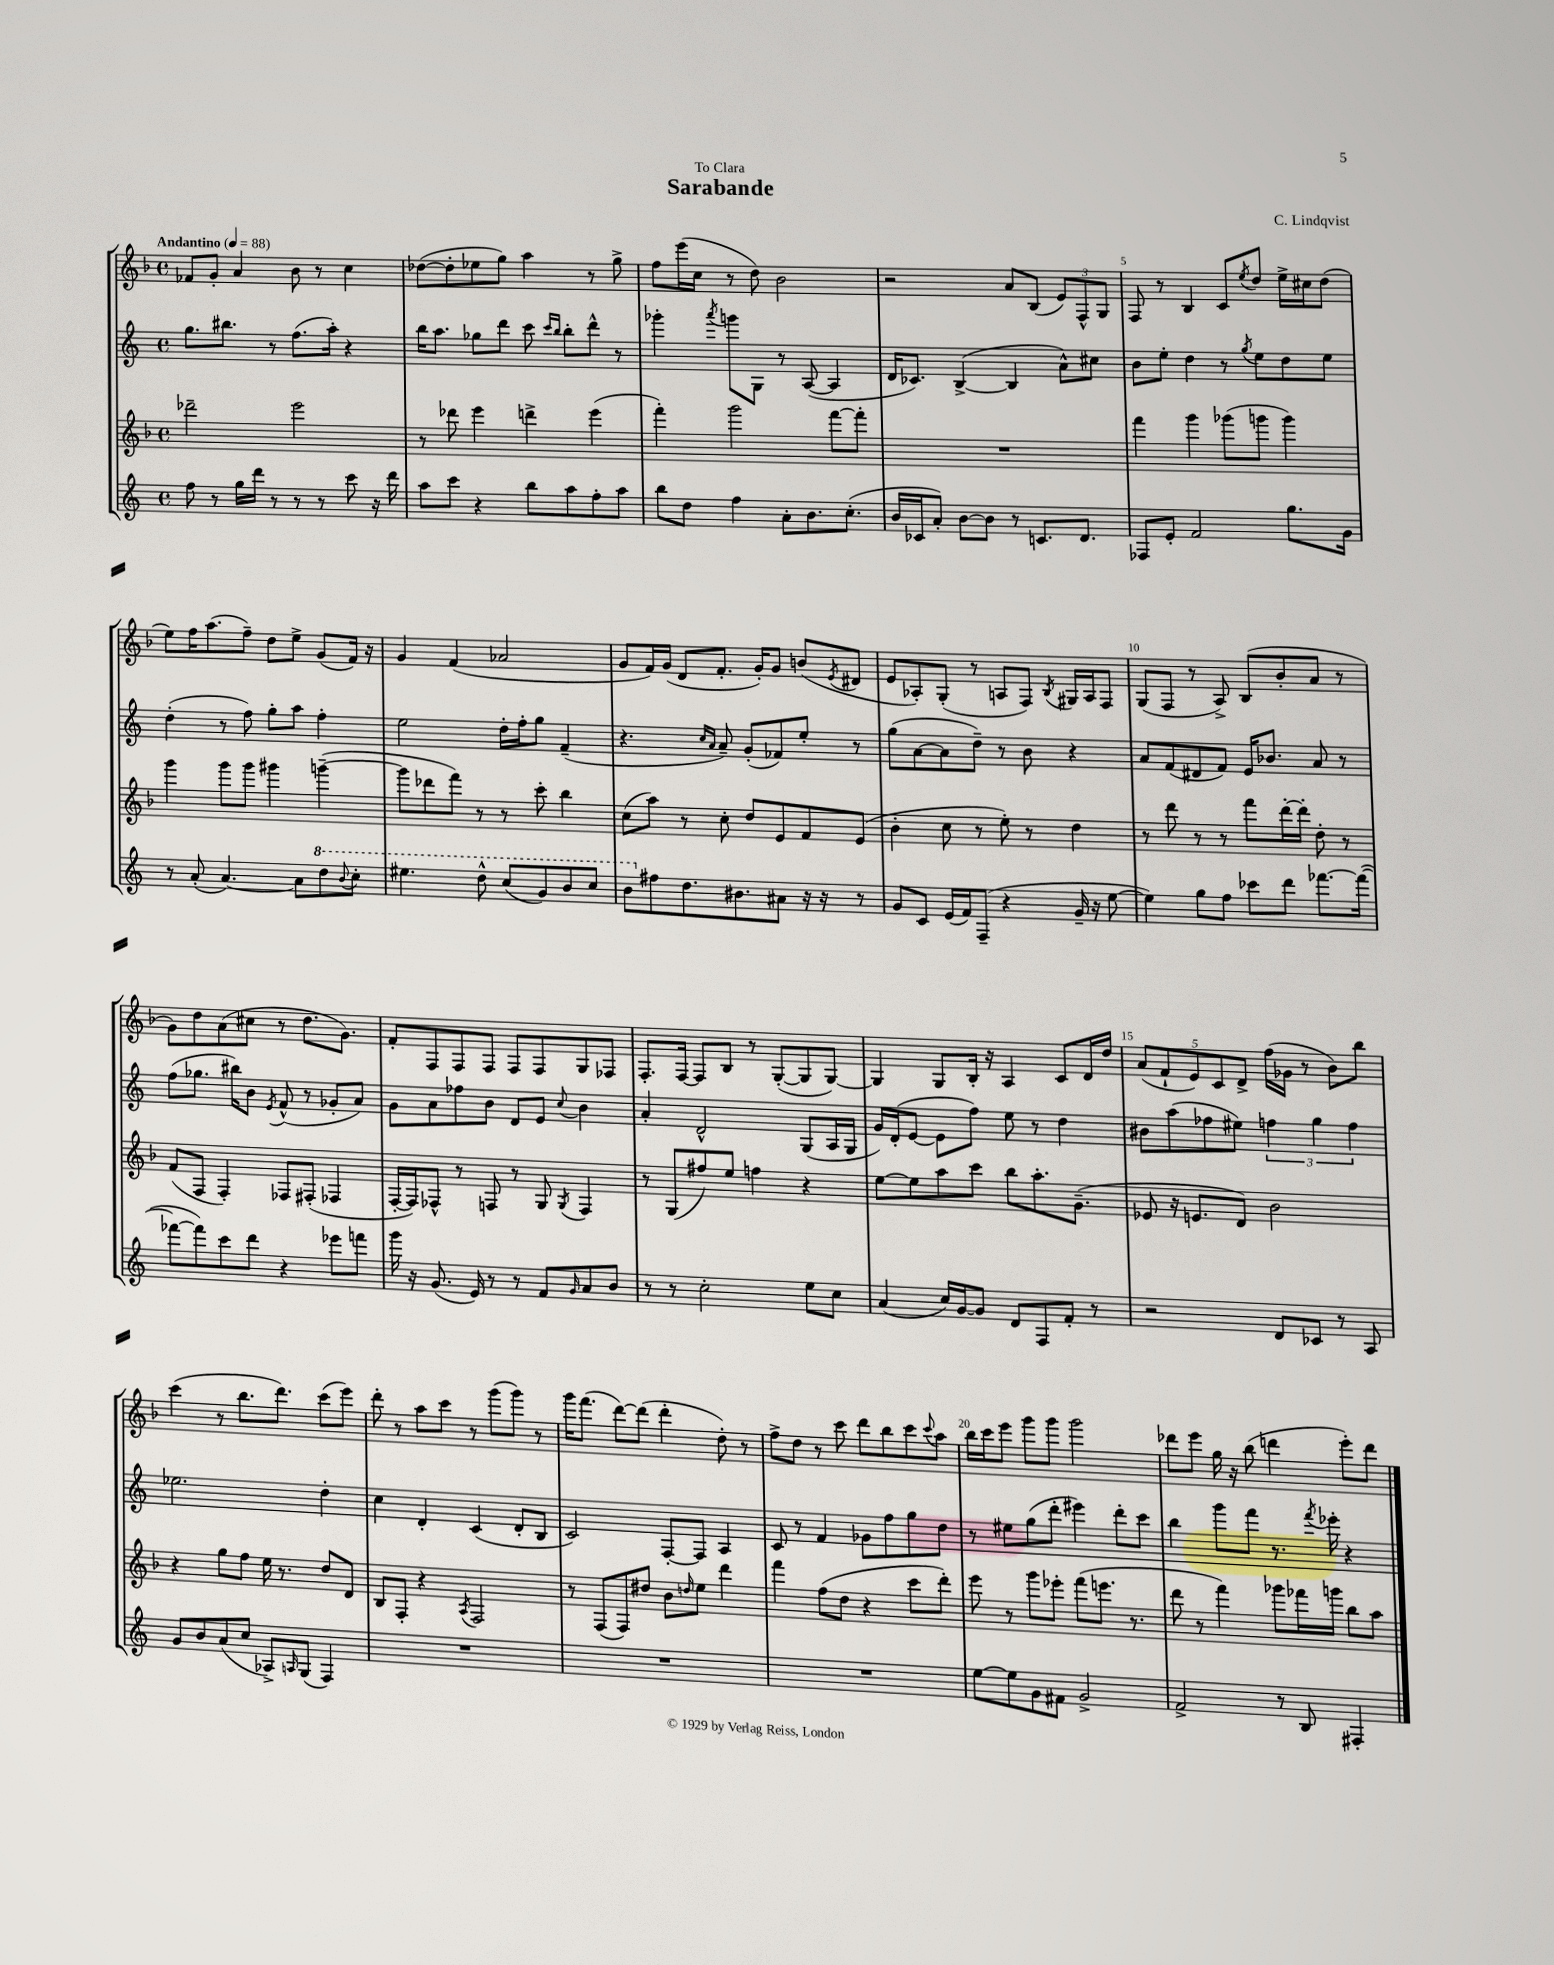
\header { title = "Sarabande" composer = "C. Lindqvist" dedication = "To Clara" }
<<
\new StaffGroup <<
\new Staff = "s0" {
    \clef treble \key f \major \defaultTimeSignature \time 4/4 \tempo "Andantino" 4 = 88
    fes'8 g'8-. a'4 bes'8 r8 c''4 |
    des''8~( des''8-. ees''8 g''8) a''4 r8 g''8-> |
    f''8 e'''16( c''16 r8 d''8) bes'2 |
    r2 a'8 bes8( \tuplet 3/2 { e'8) f8-^ g8 } |
    f8 r8 bes4 c'8 \acciaccatura { e''8 } d''8 e''16-> cis''16 d''8( |
    e''8) f''16 a''8.( f''8--) d''8 e''8-> g'8( f'16) r16 |
    g'4 f'4( aes'2 |
    g'8 f'16) g'16( d'8 f'8.-. g'16-.) g'8 b'8( \acciaccatura { e'8 } dis'8 |
    e'8 aes8-.) g8-.( r8 a8 f8) \acciaccatura { bes8 } gis16 a16 f8 |
    g8( f8 r8 a8->) bes8( bes'8-. a'8 r8 |
    g'8) d''8 a'8( cis''8 r8 d''8. g'8.) |
    f'8-. f8 f8 f8 f8 f8 g8 fes8 |
    f8.-. f16~ f8 bes8 r8 g8~-.( g8 g8~) |
    g4 g8 bes16-. r16 a4 c'8 d'16 d''16 |
    \tuplet 5/4 { a'8( f'8-! e'8) c'8 d'8-> } f''16( ges'16 r8 bes'8) bes''8 |
    c'''4( r8 bes''8. d'''8.) c'''8( e'''8) |
    d'''8-. r8 a''8 c'''8 r8 g'''8( g'''8) r8 |
    g'''16 f'''8.( d'''8~) d'''8( d'''4-. d''8-.) r8 |
    f''8-> d''8 r8 c'''8 d'''8 bes''8 c'''8 \appoggiatura { c'''8 } a''8 |
    bes''16 c'''16 e'''8 g'''8 g'''8 g'''2 |
    des'''8 e'''8 g''16 r16 bes''8( d'''4 e'''8-.) d'''8 \bar "|." |
}
\new Staff = "s1" {
    \clef treble \key c \major \defaultTimeSignature \time 4/4
    g''8. bis''8. r8 f''8.( a''16-.) r4 |
    b''16 a''8. ges''8 d'''8 c'''8 \grace { c'''16 b''16 } b''8-. d'''8-^ r8 |
    ges'''4-. \acciaccatura { a'''8 } g'''8 g8 r8 a8~( a4 |
    d'16 ces'8.) b4~->( b4 a'8-^) cis''8 |
    b'8 e''8-. d''4 r8 \acciaccatura { g''8 } e''8 d''8 e''8 |
    d''4-.( r8 f''8) g''8-. a''8 f''4-. |
    e''2 d''16-. f''16-. g''8 f'4--( |
    r4. \grace { c''16 a'16 } a'8--) g'8-.( fes'8) e''8-. r8 |
    g''8( a'8~ a'8 d''8--) r8 b'8 r4 |
    a'8 f'8( dis'8 f'8) e'16 bes'8. a'8 r8 |
    f''8( ges''8. bis''16) b'8 \acciaccatura { e'8 } f'8-^( r8 ges'8-. a'8) |
    g'8 a'8 fes''8 b'8 d'8 e'8 \appoggiatura { c''8 } b'4 |
    a'4-. d'2-^ g8( a16 g16 |
    g'16) d'16-.( e'8~ e'8 f''8) e''8 r8 d''4 |
    bis'8 a''8( fes''8 eis''8) \tuplet 3/2 { f''4 g''4 f''4 } |
    ees''2. d''4-. |
    c''4 d'4-. c'4( d'8-. b8 |
    c'2) f8~-. f8 a4 |
    c'8 r8 f'4 ges'8 f''8 g''8 d''8 |
    r8 eis''8 g''8( d'''8-. eis'''4) d'''8-. c'''8 |
    b''4 g'''8 f'''8 r8. \acciaccatura { f'''8 } ees'''16-. r4 \bar "|." |
}
\new Staff = "s2" {
    \clef treble \key f \major \defaultTimeSignature \time 4/4
    des'''2-- e'''2 |
    r8 des'''8 e'''4 d'''4-> e'''4( |
    f'''4-.) g'''2 f'''8~ f'''8-. |
    R1 |
    f'''4 g'''4 ges'''8( g'''8 g'''4) |
    g'''4 g'''8 g'''8 gis'''4 g'''4~--( |
    g'''8 des'''8 f'''8) r8 r8 c'''8-. bes''4 |
    c''8( a''8) r8 c''8-. d''8 e'8 f'8 e'8( |
    bes'4-. c''8 r8 e''8-.) r8 d''4 |
    r8 d'''8 r8 r8 f'''8 d'''16~-. d'''16-. d''8-. r8 |
    f'8( f8 f4-.) fes8 fis8-.( fes4 |
    f16~-. f16) fes8-^ r8 f8 r8 g8 \acciaccatura { g8 } f4 |
    r8 g8( fis''8) e''8 f''4 r4 |
    e''8~ e''8 a''8 c'''8 bes''8 a''8.-. g'8.--( |
    ees'8 r16 e'8. d'8) bes'2 |
    r4 g''8 f''8 e''16 r8. d''8 d'8 |
    bes8 f8-. r4 \acciaccatura { a8 } f2 |
    r8 f8( f8) dis''8 bes'8 \grace { d''16 } e''8 d'''4 |
    f'''4 f''8( d''8 r4 c'''8 d'''8-.) |
    e'''8 r8 g'''8 ees'''8-. f'''8( e'''8. r8. |
    d'''8 r8 f'''4) ges'''8 fes'''16 g'''16 bes''8 a''8 \bar "|." |
}
\new Staff = "s3" {
    \clef treble \key c \major \defaultTimeSignature \time 4/4
    f''8 r8 g''16 d'''16 r8 r8 r8 c'''8 r16 d'''16 |
    a''8 c'''8 r4 b''8 a''8 f''8-. a''8 |
    b''8 d''8 f''4 a'8-. b'8. c''8.-.( |
    b'16 ces'16 a'8-.) b'8~ b'8 r8 c'8. d'8. |
    fes8 e'8-. f'2 g''8. g'16 |
    r8 a'8-.( a'4.~) a'8 \ottava #1 d'''8 \appoggiatura { b''8 } c'''8-. |
    eis'''4. d'''8-^ c'''8( g''8) b''8 c'''8 |
    b''8 \ottava #0 fis''8 d''8. bis'8. ais'8 r16 r16 r8 |
    g'8 c'8 e'16( f'16) f8--( r4 g'16-- r16 e''8~ |
    e''4) g''8 f''8 ces'''8 d'''8 fes'''8.~ fes'''16~( |
    fes'''8~ fes'''8) c'''8 d'''8 r4 ees'''8 f'''8 |
    g'''16 r16 g'8.( e'16) r8 r8 f'8 \grace { g'16 } a'8 b'8 |
    r8 r8 c''2-. e''8 c''8 |
    a'4( c''16) g'16~ g'8 d'8 f8 f'8-. r8 |
    r2 d'8 ces'8 r8 a8 |
    g'8 b'8 a'8( c''8 aes8->) \grace { a16 } g8( f4) |
    R1 |
    R1 |
    R1 |
    e''8~ e''8 g'8 fis'8 g'2-> |
    f'2-> r8 b8 fis4-. \bar "|." |
}
>>
>>
\layout { \context { \Score \override BarNumber.break-visibility = ##(#f #t #t) barNumberVisibility = #(every-nth-bar-number-visible 5) } }
